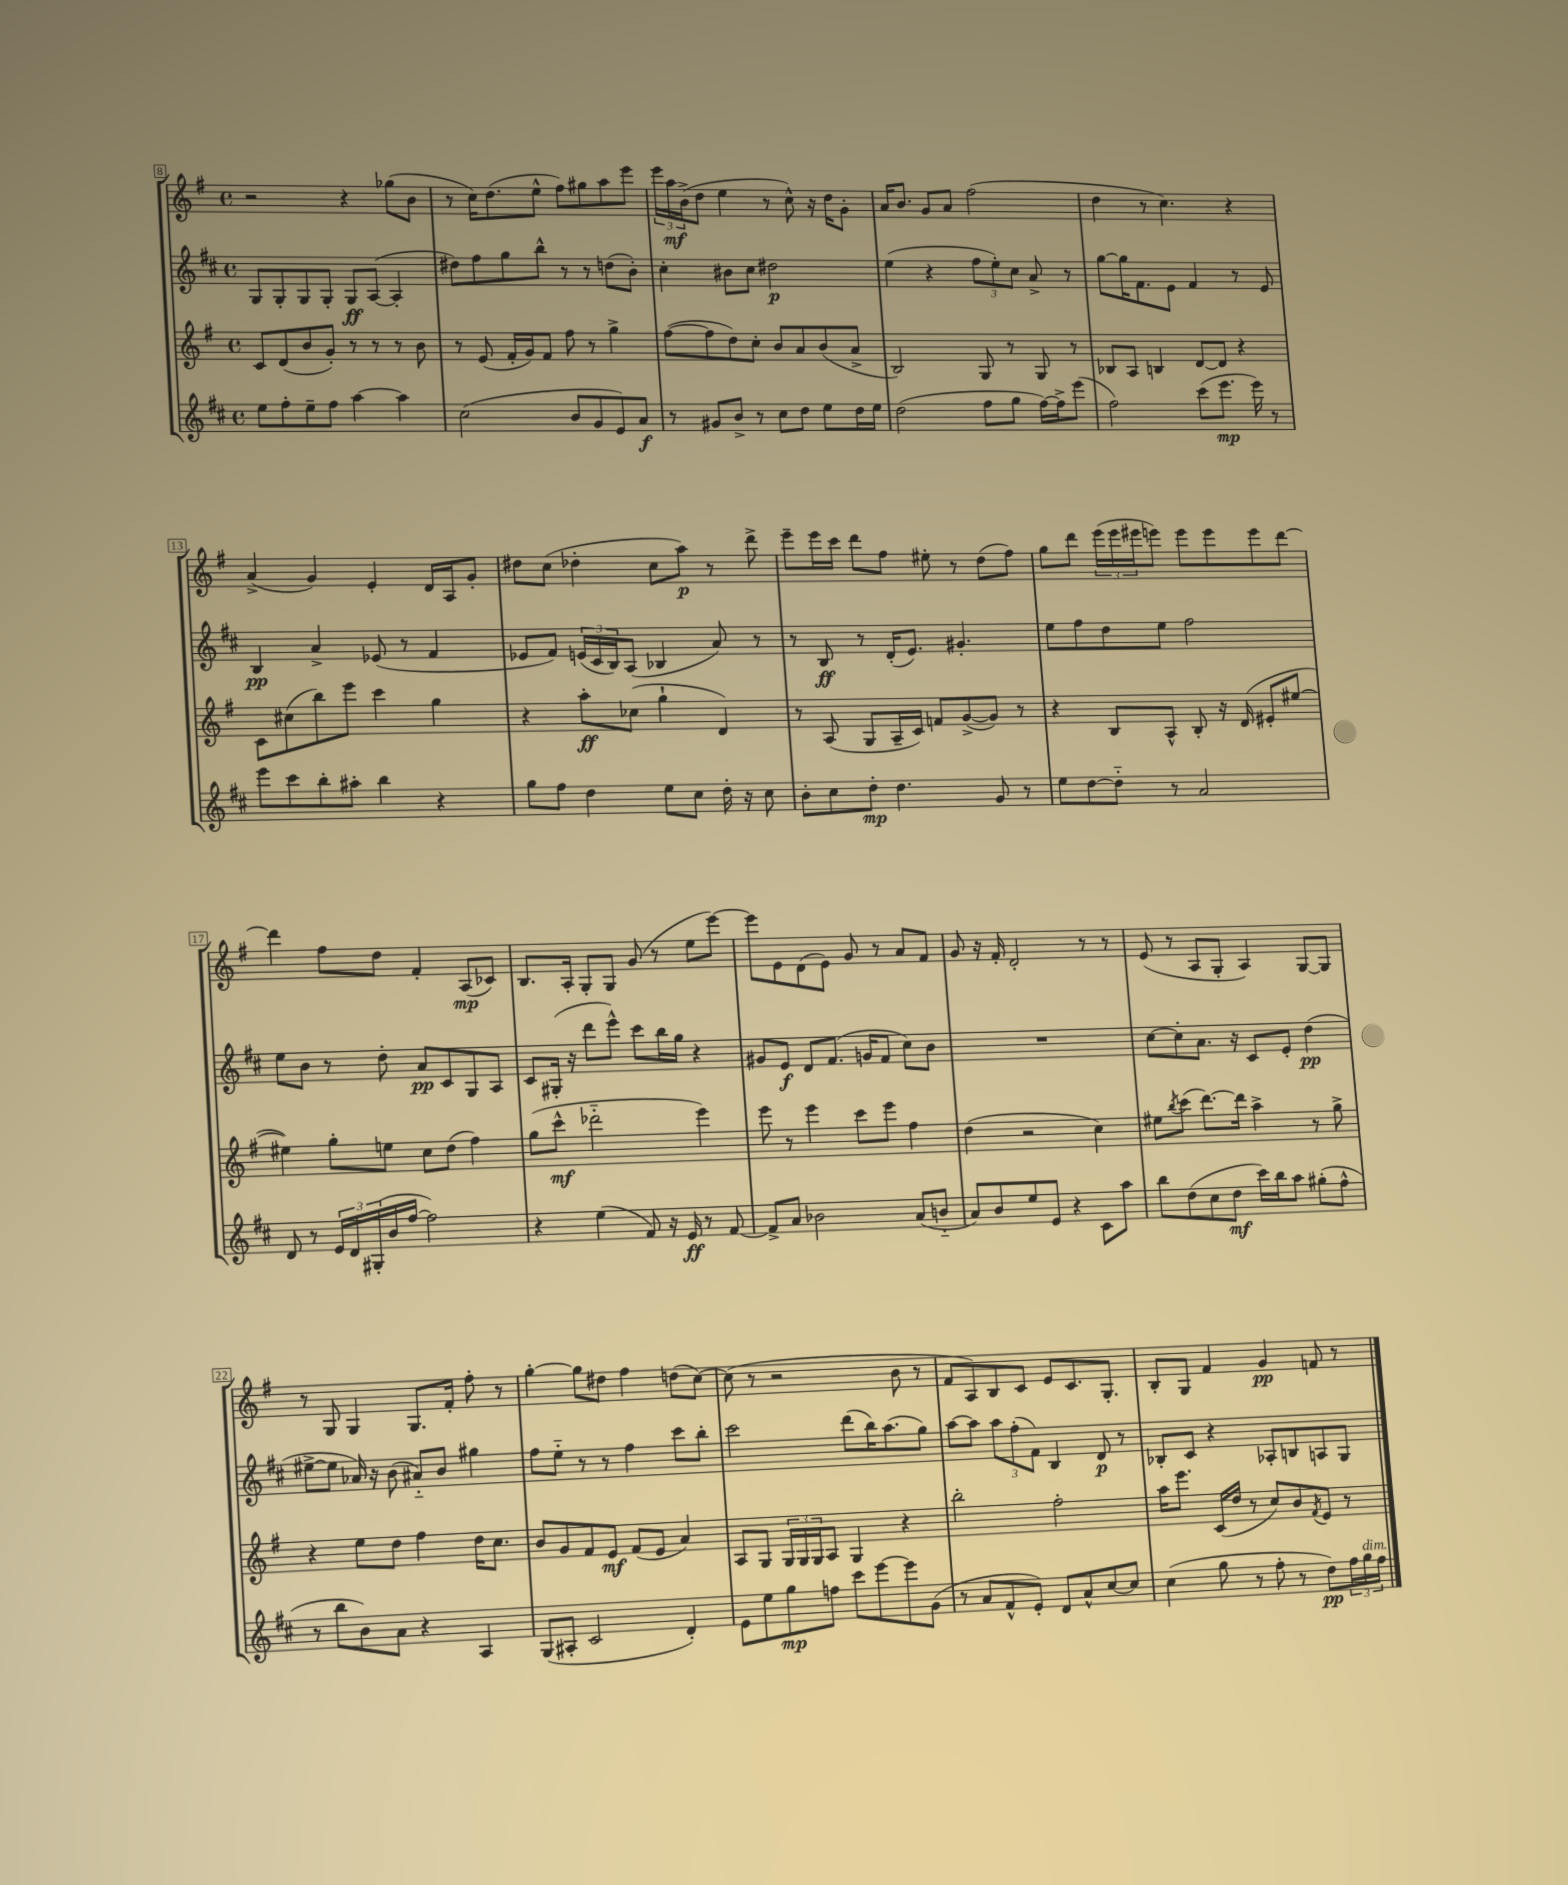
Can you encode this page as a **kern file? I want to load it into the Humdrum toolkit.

**kern	**kern	**kern	**kern
*staff4	*staff3	*staff2	*staff1
*clefG2	*clefG2	*clefG2	*clefG2
*k[f#c#]	*k[f#]	*k[f#c#]	*k[f#]
*M4/4	*M4/4	*M4/4	*M4/4
*met(c)	*met(c)	*met(c)	*met(c)
8ee	8c	8G	2r
8ff#'	(8d	8G'	.
8ee~	8b	8G	.
8ff#	8g')	8G'	.
[4aa	8r	8G	4r
.	8r	([8A	.
4aa]	8r	4A']	(8gg-
.	8b	.	8b
=	=	=	=
(2cc#	8r	8dd#)	8r
.	(8e	8ff#	16cc)
.	.	.	(8.dd
.	16f#'	8gg	.
.	16g)	.	.
.	8f#	8bb^^	8ee^^
8b	8ff#	8r	8ff#)
8g	8r	8r	8gg#
8e)	4gg^	(8dd	8aa
8a	.	8b')	8eee
=	=	=	=
8r	([8ff#	4cc#'	24eee
.	.	.	24aa
.	.	.	(24b^
8g#	8ff#]	.	8dd
8b^	8dd)	8b#	4ee
8r	8cc'	8cc#	.
8cc#	8b	2dd#	8r
8dd	8a	.	8cc^^)
8ee	(8b	.	16r
.	.	.	16dd
16dd	8a^	.	8g'
16ee	.	.	.
=	=	=	=
(2dd	2B)	(4ee	16a
.	.	.	8.b
.	.	4r	8g
.	.	.	8a
8ff#	8G	12ff#	(2ff#
.	.	12ee')	.
8gg	8r	.	.
.	.	12cc#	.
[16ff#)	8G	8a^	.
16ff#^]	.	.	.
(8eee	8r	8r	.
=	=	=	=
2ff#)	8B-	[8gg	4dd
.	8A	16gg]	.
.	.	8.f#	.
.	4B	.	8r
.	.	8e	4.cc)
(8ccc#	[8d	4f#	.
8.eee	8d]	.	.
.	4r	8r	4r
16eee)	.	.	.
8r	.	8e	.
=	=	=	=
8eee	8c	4B	(4a^
8ccc#	(8cc#	.	.
8bb'	8bb)	4a^	4g)
8aa#'	8eee	.	.
4bb	4ccc	(8e-	4e'
.	.	8r	.
4r	4gg	4f#	16d
.	.	.	16A
.	.	.	8g'
=	=	=	=
8gg	4r	8e-	8dd#
8ff#	.	8f#)	(8cc
4dd	8aa'	(24e	4dd-'
.	.	24c#	.
.	.	24B)	.
.	(8cc-	(8A	.
8ee	4gg`	4B-	8cc
8cc#	.	.	8aa)
16dd'	4d)	8a)	8r
16r	.	.	.
8cc#	.	8r	8ddd^
=	=	=	=
8b'	8r	8r	8eee~
8cc#	(8A	8B	16eee
.	.	.	16ccc
8dd'	8G	8r	8ddd
4.dd	16A~	(16d'	8ff#
.	16c)	8.e)	.
.	8f	.	8ee#'
.	([8g^	4.g#'	8r
8g	8g])	.	(8dd
8r	8r	.	8ff#)
=	=	=	=
8ee	4r	8ee	8gg
[8dd	.	8ff#	8ddd
8dd'~]	8B	8dd	(24eee
.	.	.	24eee
.	.	.	24eee#
8r	8A^^	8ee	8eee)
2a	8B'	2ff#	8eee
.	16r	.	8eee
.	(16d	.	.
.	8e#'	.	8eee
.	[8ee#	.	[8ddd
=	=	=	=
8d	4ee#])	8ee	4ddd]
8r	.	8b	.
24e	8gg'	8r	8ff#
24d	.	.	.
(24G#'	.	.	.
16b	8ee	8dd'	8dd
[16ff#	.	.	.
2ff#])	8cc	8a	4f#'
.	(8dd	8c#	.
.	4ff#)	8G	(8A
.	.	8A	8c-)
=	=	=	=
4r	(8gg	8c#	8.B
.	8ccc^^	(16G#'	.
.	.	16r	16A'
(4ee	2ddd-'~	8ddd	8G'
.	.	8eee^^)	8G
8f#)	.	8ccc#	(8g
16r	.	16bb	8r
16e	.	16gg	.
8r	4eee)	4r	8ee
[8f#	.	.	[8eee)
=	=	=	=
8f#^]	8eee	8g#	8eee]
8a	8r	8e	8e
2b-	4eee	8d	(8d
.	.	(8.f#	8e)
.	8ccc	.	8g
.	.	16g	.
.	8eee	8f#	8r
(8a	4ff#	8cc#)	8a
8b'~	.	8b	8f#
=	=	=	=
8a)	(4dd	1r	8g
8b	.	.	16r
.	.	.	16f#'
8ee	2r	.	2d'
8e	.	.	.
4r	.	.	.
8c#	4cc)	.	8r
8aa	.	.	8r
=	=	=	=
8bb	8ee#	[8cc#	(8e
.	8qbb	.	.
(8dd	(8ccc	8cc#']	8r
8cc#	[8.ddd)	8.a	8A
8dd	.	.	8G'
.	16ddd]	16r	.
16ccc#)	4aa^	8c#	4A)
16bb	.	.	.
8aa	.	8e'	.
(8gg#'	8r	(4dd	[8G
8ff#^^	8gg^	.	8G]
=	=	=	=
8r	4r	[8ee#^	8r
8bb	.	8ee#]	8G
8b)	8ee	16a-)	4G
.	.	16r	.
8a	8dd	(8b	.
4r	4ff#	8a#'~)	8.G
.	.	8b	.
.	.	.	16f#'
4A	16dd	4gg#	8ff#'
.	8.cc	.	.
.	.	.	8r
=	=	=	=
(8G	8b	8ff#	[4gg'
8A#'	8g	8ee'~	.
2c#	8f#	8r	8gg]
.	8e	8r	8dd#
.	(8f#	4ff#	4ff#
.	8e	.	.
4d')	4a)	8ccc#	(8dd
.	.	8bb'	[8cc)
=	=	=	=
8e	8A	2ccc#	(8cc]
8ee	8G	.	8r
8gg	24G	.	2r
.	24G	.	.
.	24G	.	.
8ff	8A	.	.
8ccc#	4G	(8ddd	.
[8eee	.	16bb)	.
.	.	(8.aa	.
8eee]	4r	.	8b
(8g	.	8gg)	8r
=	=	=	=
8r	2bb'	[8aa	8f#
8a	.	8aa]	8A)
8f#^^	.	12aa	8B
.	.	(12ff#'	.
8e')	.	.	8c
.	.	12f#)	.
8d	2ff#'	4B	8e
8a^^	.	.	8.c
[8cc#	.	8d	.
.	.	.	8.G'
8cc#]	.	8r	.
=	=	=	=
(4cc#	16aa	8B-'	8B'
.	8.eee	.	.
.	.	8c#	8G
8gg	(16c	4r	4f#
.	16dd	.	.
8r	8r	.	.
8ff#'	8cc)	8A-'	4g
8r	8b	8B	.
.	8qf#	.	.
8dd)	8e	8A	8f
24ff#	8r	8G	8r
24gg	.	.	.
24ff#	.	.	.
==	==	==	==
*-	*-	*-	*-
